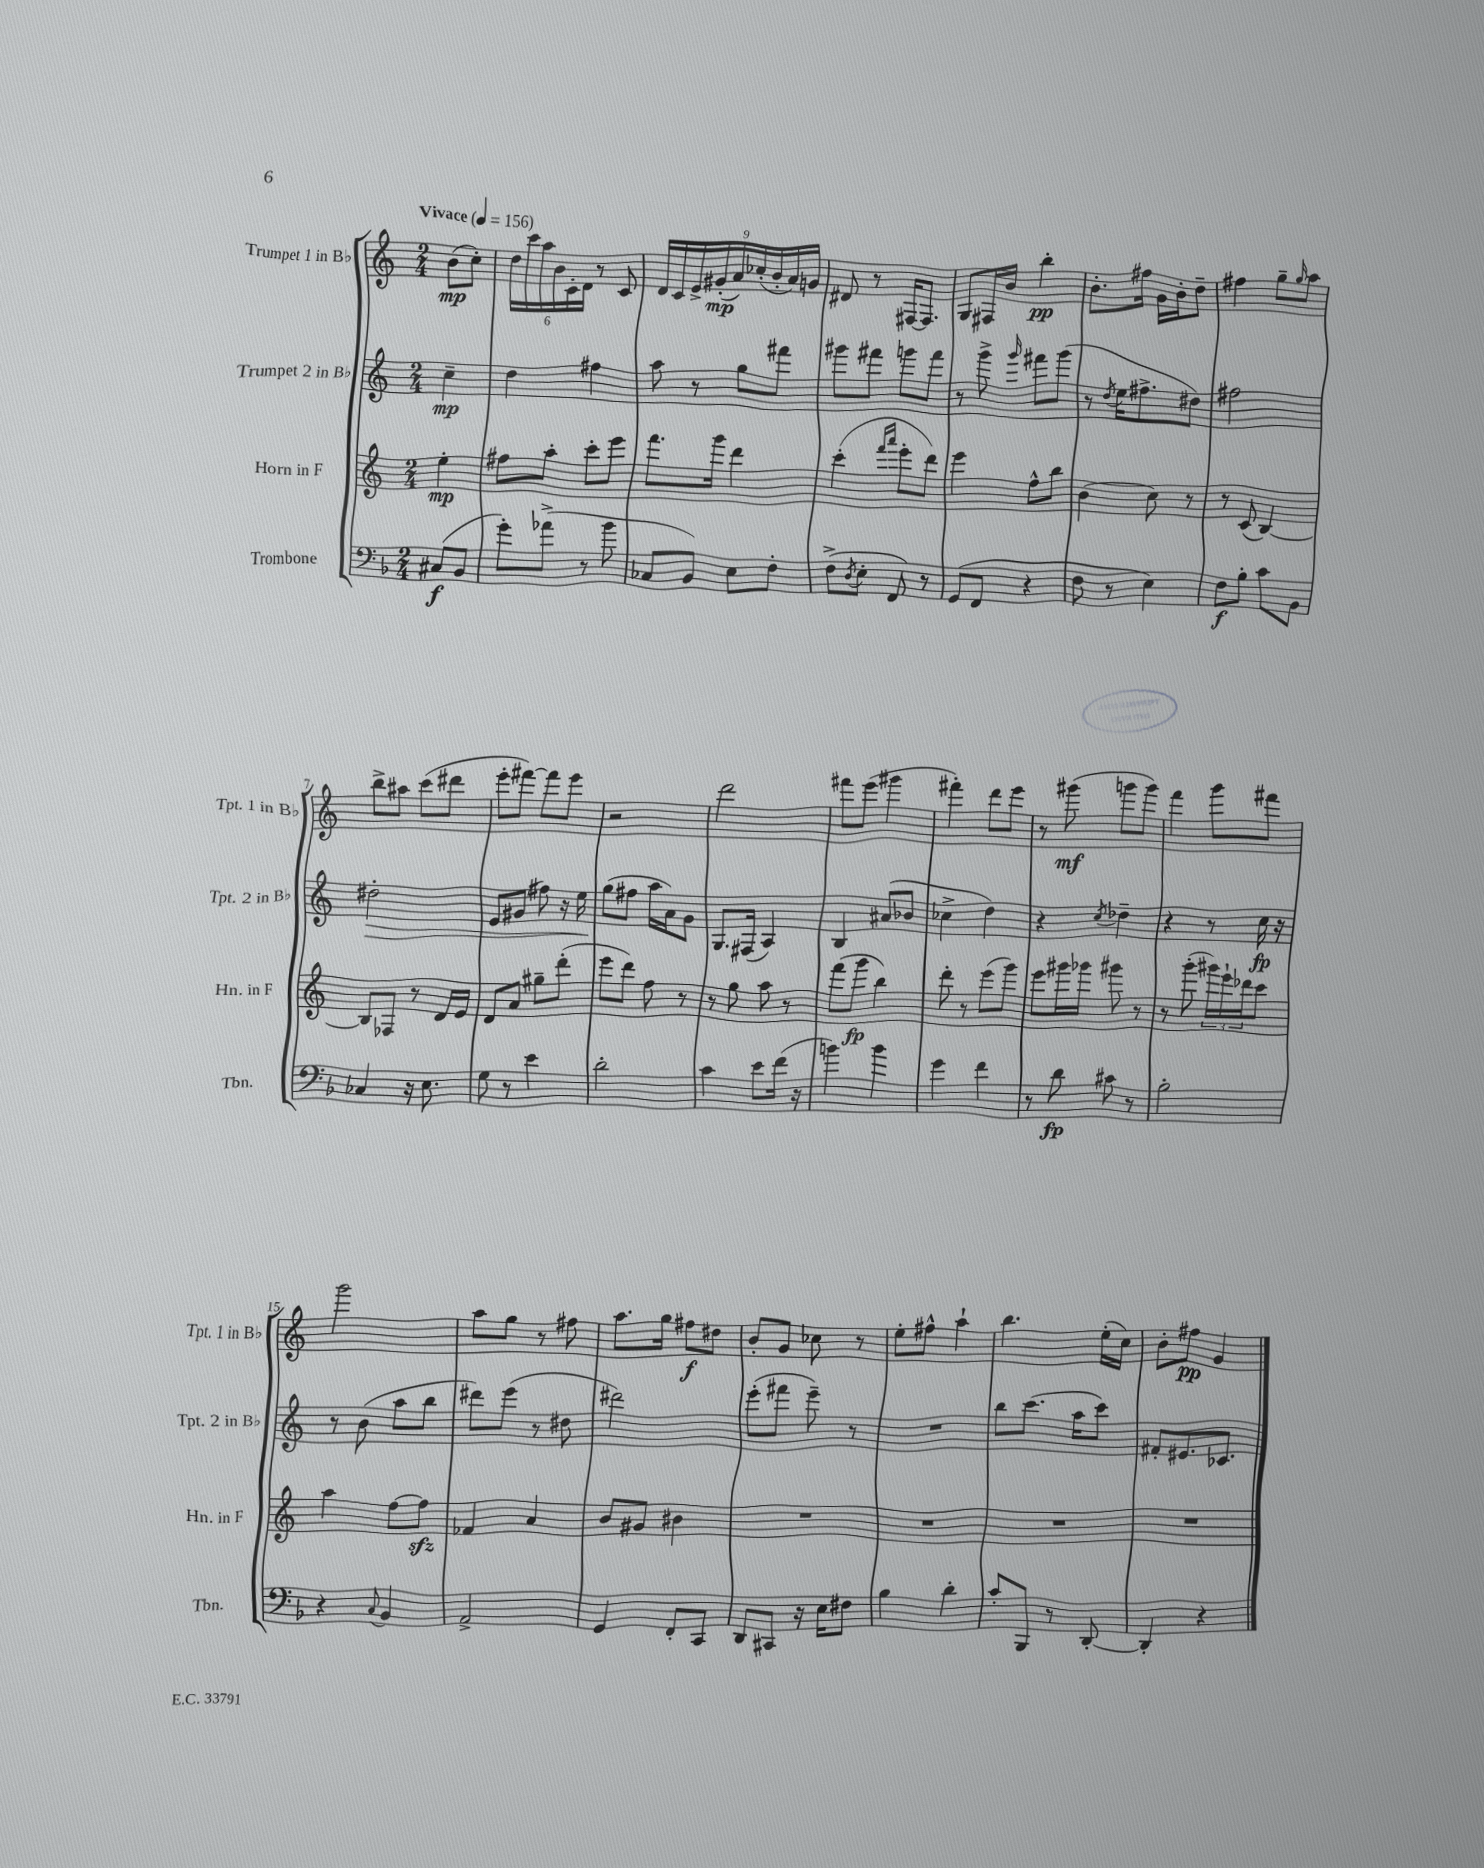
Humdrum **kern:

**kern	**dynam	**kern	**dynam	**kern	**dynam	**kern	**dynam
*part4	*part4	*part3	*part3	*part2	*part2	*part1	*part1
*staff4	*staff4	*staff3	*staff3	*staff2	*staff2	*staff1	*staff1
*I"Trombone	*	*I"Horn in F	*	*I"Trumpet 2 in B♭	*	*I"Trumpet 1 in B♭	*
*I'Tbn.	*	*I'Hn. in F	*	*I'Tpt. 2 in B♭	*	*I'Tpt. 1 in B♭	*
*clefF4	*	*clefG2	*	*clefG2	*	*clefG2	*
*k[b-]	*	*k[]	*	*k[]	*	*k[]	*
*M2/4	*	*M2/4	*	*M2/4	*	*M2/4	*
*MM156	*	*MM156	*	*MM156	*	*MM156	*
=	=	=	=	=	=	=	=
!	!	!	!	!	!	!LO:TX:a:B:t=Vivace	!
(8C#X/L	f	4ee'\	mp	4cc~\	mp	(8b\L	mp
8BB-/J	.	.	.	.	.	8cc'\J)	.
=1	=1	=1	=1	=1	=1	=1	=1
8g'\L)	.	8ff#X\L	.	4dd\	.	24dd\LL	.
.	.	.	.	.	.	24ccc\	.
.	.	.	.	.	.	24aa\	.
(8a-X^\J	.	8aa'\J	.	.	.	24b\	.
.	.	.	.	.	.	24c'\	.
.	.	.	.	.	.	24d\JJ	.
8r	.	8ccc'\L	.	4ff#X\	.	8r	.
8b-\	.	8eee\J	.	.	.	8c/	.
=2	=2	=2	=2	=2	=2	=2	=2
8C-X/L	.	8.fff\L	.	8aa\	.	18d/LL	.
.	.	.	.	.	.	18c/	.
.	.	.	.	.	.	18e^/	.
8BB-/J)	.	.	.	8r	.	.	.
.	.	.	.	.	.	(18g#X'/	mp
.	.	16ggg\Jk	.	.	.	.	.
.	.	.	.	.	.	18a/)	.
8E\L	.	4ddd\	.	8gg\L	.	.	.
.	.	.	.	.	.	(18cc-X'/	.
.	.	.	.	.	.	18b'/	.
8F'\J	.	.	.	8fff#X\J	.	.	.
.	.	.	.	.	.	18a/)	.
.	.	.	.	.	.	18gn/JJ	.
=3	=3	=3	=3	=3	=3	=3	=3
(8F^\L	.	(4ccc'\	.	8ggg#X\L	.	8d#X/	.
8qD/	.	.	.	.	.	.	.
8E'\J	.	.	.	8fff#X\J	.	8r	.
.	.	16qqfff/LL	.	.	.	.	.
.	.	16qqaaa/JJ	.	.	.	.	.
8FF/)	.	8eee'\L	.	8gggn\L	.	[16F#X/KL	.
.	.	.	.	.	.	8.F#/J]	.
8r	.	8ddd\J)	.	8fff#\J	.	.	.
=4	=4	=4	=4	=4	=4	=4	=4
(8GG/L	.	4eee\	.	8r	.	8G/L	.
8FF/J	.	.	.	8ggg^\	.	16F#X/L	.
.	.	.	.	.	.	16b/JJ	.
.	.	.	.	16qqggg/	.	.	.
4r	.	8ff^^\L	.	8fff#X\L	.	4bb'\	pp
.	.	8bb\J	.	(8ggg\J	.	.	.
=5	=5	=5	=5	=5	=5	=5	=5
8F\	.	(4b\	.	8r	.	8.b'\L	.
.	.	.	.	8qdd/	.	.	.
8r	.	.	.	16ee\KL	.	.	.
.	.	.	.	8.ff#X^\	.	16ff#X\Jk	.
4E\)	.	8cc\)	.	.	.	16g\LL	.
.	.	.	.	.	.	16b'\J	.
.	.	8r	.	8dd#X\J)	.	8dd~\J	.
=6	=6	=6	=6	=6	=6	=6	=6
8F\L	f	8r	.	2ff#X\	.	4ff#X\	.
8B-'\J	.	(8c/	.	.	.	.	.
8c\L	.	[4B/)	.	.	.	8gg~\L	.
.	.	.	.	.	.	16qqgg/	.
8BB-\J	.	.	.	.	.	8aa\J	.
!!LO:LB:g=z
=7	=7	=7	=7	=7	=7	=7	=7
!	!	!	!	!	!LO:HP:b	!	!
4C-X/	.	8B/L]	.	2dd#X'\	>	8bb^\L	.
.	.	8F-X/J	.	.	.	8aa#X\J	.
16r	.	8r	.	.	.	(8ccc\L	.
8.E\	.	.	.	.	.	.	.
.	.	16d/LL	.	.	.	8ddd#X\J	.
.	.	16e/JJ	.	.	.	.	.
=8	=8	=8	=8	=8	=8	=8	=8
8G\	.	8d/L	.	8e/L	.	8eee'\L	.
8r	.	8a/J	.	(8g#X/J	.	[8fff#X\J)	.
4e\	.	8gg#X~\L	.	8ff#X\)	.	8fff#\L]	.
.	.	(8ddd'\J	.	16r	.	8eee\J	.
.	.	.	.	16ee\	.	.	.
=9	=9	=9	=9	=9	=9	=9	=9
2d'\	.	8eee\L	.	(8gg\L	.	2r	.
.	.	8ddd\J)	.	8ff#X\J	]	.	.
.	.	8ff\	.	16aa\LL	.	.	.
.	.	.	.	16a\J)	.	.	.
.	.	8r	.	8g\J	.	.	.
=10	=10	=10	=10	=10	=10	=10	=10
4c\	.	8r	.	8.G/L	.	2ddd\	.
.	.	8gg\	.	.	.	.	.
.	.	.	.	(16F#X/Jk	.	.	.
8e\L	.	8aa\	.	4A/)	.	.	.
(16f\Jk	.	8r	.	.	.	.	.
16r	.	.	.	.	.	.	.
=11	=11	=11	=11	=11	=11	=11	=11
4bn\)	.	(8fff\L	.	4B/	.	8fff#X\L	.
.	.	8ggg\J	fp	.	.	(8eee\J	.
4b\	.	4bb\)	.	(8a#X/L	.	4ggg#X\	.
.	.	.	.	8b-X/J	.	.	.
=12	=12	=12	=12	=12	=12	=12	=12
4g\	.	8ddd'\	.	4cc-X^\	.	4fff#X'\)	.
.	.	8r	.	.	.	.	.
4f\	.	(8eee\L	.	4dd\)	.	8ddd\L	.
.	.	8ggg\J)	.	.	.	8eee\J	.
=13	=13	=13	=13	=13	=13	=13	=13
8r	.	8eee\L	.	4r	.	8r	.
8d\	fp	16ggg#X\L	.	.	.	(8ggg#X\	mf
.	.	16ggg-X\JJ	.	.	.	.	.
.	.	.	.	8qcc/	.	.	.
8c#X\	.	8ggg#X\	.	4dd-X~\	.	8gggn\L	.
8r	.	8r	.	.	.	8ggg\J)	.
=14	=14	=14	=14	=14	=14	=14	=14
2B-'\	.	8r	.	4r	.	4fff\	.
.	.	(8ggg'\	.	.	.	.	.
.	.	24ggg#X\LL)	.	8r	.	8ggg\L	.
.	.	24eee`\	.	.	.	.	.
.	.	24ddd-X\J	.	.	.	.	.
.	.	8ccc\J	.	16cc\	fp	8fff#X\J	.
.	.	.	.	16r	.	.	.
!!LO:LB:g=z
=15	=15	=15	=15	=15	=15	=15	=15
4r	.	4aa\	.	8r	.	2ggg\	.
.	.	.	.	(8b\	.	.	.
8qqC/	.	.	.	.	.	.	.
4BB-/	.	[8ff\L	.	8aa\L	.	.	.
.	.	8ffzz\J]	.	8bb\J	.	.	.
=16	=16	=16	=16	=16	=16	=16	=16
2AA^/	.	4f-X/	.	8ddd#X\L)	.	8aa\L	.
.	.	.	.	(8eee\J	.	8gg\J	.
.	.	4a/	.	8r	.	8r	.
.	.	.	.	8dd#X\	.	8ff#X\	.
=17	=17	=17	=17	=17	=17	=17	=17
4GG/	.	8b/L	.	2ddd#X\)	.	8.aa\L	.
.	.	8g#X/J	.	.	.	.	.
.	.	.	.	.	.	16gg\Jk	.
8FF'/L	.	4b#X\	.	.	.	8ff#X\L	f
8CC/J	.	.	.	.	.	8dd#X\J	.
=18	=18	=18	=18	=18	=18	=18	=18
8DD/L	.	2r	.	(8eee'\L	.	8b'/L	.
8CC#X/J	.	.	.	8fff#X\J	.	8g/J	.
16r	.	.	.	8eee~\)	.	8cc-X\	.
16E\KL	.	.	.	.	.	.	.
8F#X\J	.	.	.	8r	.	8r	.
=19	=19	=19	=19	=19	=19	=19	=19
4B-\	.	2r	.	2r	.	8ee'\L	.
.	.	.	.	.	.	8ff#X^^\J	.
4d'\	.	.	.	.	.	4aa`\	.
=20	=20	=20	=20	=20	=20	=20	=20
8c'/L	.	2r	.	8bb\L	.	4.bb\	.
8BBB-/J	.	.	.	(8.ccc\J	.	.	.
8r	.	.	.	.	.	.	.
.	.	.	.	16aa\KL	.	.	.
[8DD'/	.	.	.	8ccc\J)	.	(16ee'\LL	.
.	.	.	.	.	.	16cc\JJ)	.
=21	=21	=21	=21	=21	=21	=21	=21
4DD'/]	.	2r	.	8f#X'/L	.	8b'\L	.
.	.	.	.	8.e#X/	.	8ff#X\J	pp
4r	.	.	.	.	.	4g/	.
.	.	.	.	8.c-X/J	.	.	.
==	==	==	==	==	==	==	==
*-	*-	*-	*-	*-	*-	*-	*-
